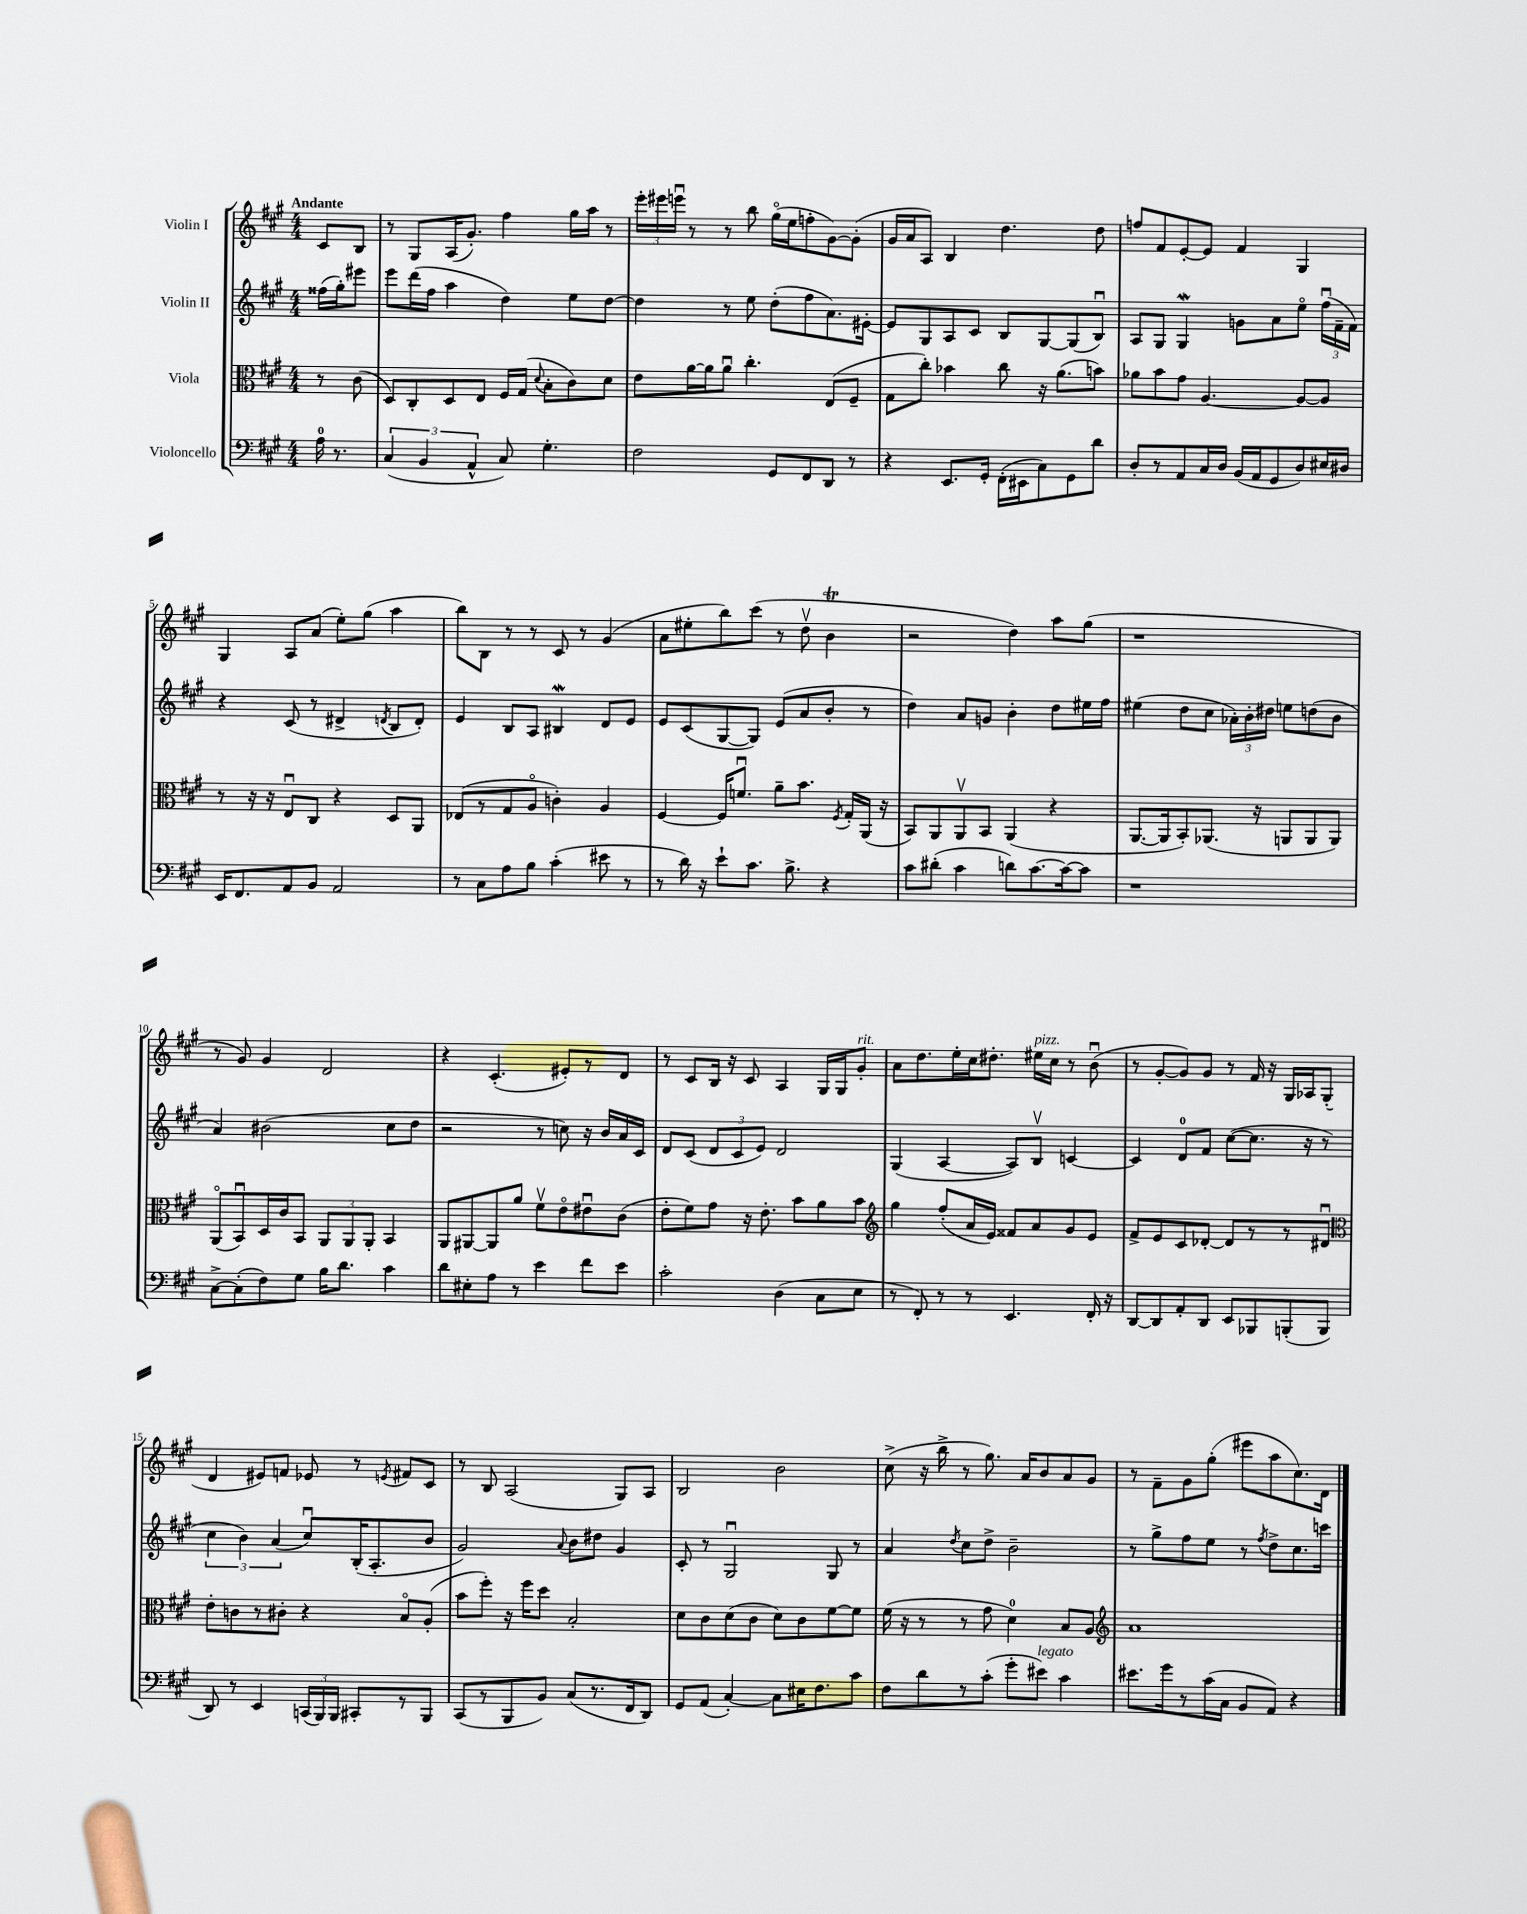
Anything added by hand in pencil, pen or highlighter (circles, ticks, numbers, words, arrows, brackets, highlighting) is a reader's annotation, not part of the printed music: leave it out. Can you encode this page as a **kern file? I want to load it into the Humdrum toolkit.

**kern	**kern	**kern	**kern
*staff4	*staff3	*staff2	*staff1
*clefF4	*clefC3	*clefG2	*clefG2
*k[f#c#g#]	*k[f#c#g#]	*k[f#c#g#]	*k[f#c#g#]
*M4/4	*M4/4	*M4/4	*M4/4
16A	8r	(16ff##	8c#
8.r	.	16gg#')	.
.	(8c#	8eee#	8B
=	=	=	=
(6C#	8D)	8eee	8r
.	8C#'	(16ddd	8G#
6BB	.	.	.
.	.	16ff#	.
.	8D	4aa	(16A
.	.	.	8.g#')
6AA^^	.	.	.
.	8E	.	.
8C#)	16F#	4dd)	4ff#
.	(16G#	.	.
.	8qqd	.	.
4.G#'	8B'	.	.
.	8c#)	8ee	16gg#
.	.	.	16aa
.	8d	[8dd	8r
=	=	=	=
2F#	8e	4dd]	24eee'
.	.	.	24eee#
.	.	.	24eeeu
.	[16a	.	8r
.	16a]	.	.
.	8au	8r	8r
.	4.cc#'	8ee	8bb
8GG#	.	(8dd'	(16gg#o
.	.	.	16ee
8FF#	.	8ff#	8ff'
8DD	(8E	8.a)	[8g#)
8r	8F#~	.	(8g#']
.	.	[16e#'	.
=	=	=	=
4r	8G#	8e#]	16g#
.	.	.	16a
.	8cc#')	8G#	8A)
8.EE	4b-	8A	4B
.	.	8c#	.
16GG#'	.	.	.
(16FF#'	8cc#	8B	4.dd
16EE#	.	.	.
8C#)	16r	[8G#	.
.	(8.a	.	.
8GG#	.	(8G#]	.
8d	8b)	8Bu)	8dd
=	=	=	=
8D'	8a-	8A	8ff
8r	8b	8G#	8f#
8AA	8g#	4G#	[8e'
16C#	[4.A	.	8e]
16D	.	.	.
(16BB	.	8g	4f#
16AA	.	.	.
8GG#	.	8a	.
8D)	8A_	8eeo	4G#
16E#	8A]	(24ff#u	.
.	.	24f#~	.
16D#	.	.	.
.	.	24f#)	.
=	=	=	=
16EE	8r	4r	4G#
8.FF#	.	.	.
.	16r	.	.
.	16r	.	.
8AA	8Eu	(8c#	8A
8BB	8C#	8r	(8a
2AA	4r	4d#^	8ee')
.	.	.	(8gg#
.	.	8qd	.
.	8D	8B	4aa
.	8AA	8d')	.
=	=	=	=
8r	(8E-	4e	8bb)
8C#	8r	.	8B
8A	8G#	8B	8r
8B	8Ao	8A	8r
(4c#'	4c')	4B#	8c#
.	.	.	8r
8e#	4A	8d	(4g#
8r	.	8e	.
=	=	=	=
8r	[4F#	8e	8a
16d)	.	(8c#	8ee#'
16r	.	.	.
8e`	16F#]	[8G#	8bb)
.	8.fu	.	.
8.c#	.	8G#])	(8ccc#
.	8a~	(8e	8r
8.B^	.	.	.
.	8.b	8a	8ddv
4r	.	8b'	4b
.	8qF#	.	.
.	16G#'	.	.
.	(16AA	8r	.
.	16r	.	.
=	=	=	=
8c#	8BB)	4dd)	2r
(8d#'	8AA	.	.
4c#	8AAv	8a	.
.	8BB	8g	.
8d)	(4AA	4b'	4dd)
[8.c#	.	.	.
.	4r	8dd	8aa
16c#_	.	.	.
8c#]	.	16ee#	(8gg#
.	.	16ff#	.
=	=	=	=
1r	[8.AA	(4ee#	1r
.	16AA]	.	.
.	8BB')	8dd	.
.	(8.AA-	8cc#	.
.	.	24a-')	.
.	.	24b'	.
.	16r	.	.
.	.	24dd#	.
.	8AA	8ee	.
.	8AA	(8dd	.
.	8AA)	8b	.
=	=	=	=
[8C#^	(8AAo	4a)	8r
(8C#']	8BBu)	.	8g#)
8F#)	16D	(2b#	4g#
.	16c#	.	.
8G#	8BB	.	.
16B	12AA	.	2d
8.d	.	.	.
.	12AA	.	.
.	12AA'	.	.
4c#	4BB	8cc#	.
.	.	8dd	.
=	=	=	=
8d	8AA	2r	4r
8E#'	[8AA#	.	.
8A	8AA#]	.	(4.c#'
8r	8a	.	.
4e	8f#v	8r	.
.	8eo	8cc)	8e#')
8f#	8e#u	16r	8r
.	.	16b	.
8e	(8c#	16a	8d
.	.	16c#	.
=	=	=	=
2c#'	8e'	8d	8r
.	8f#)	(8c#	8c#
.	8g#	12d	16B
.	.	.	16r
.	.	12c#	.
.	16r	.	8c#
.	.	12e)	.
.	8.e'	.	.
(4D	.	2d	4A
.	8b	.	.
8C#	8a	.	16G#
.	.	.	16G#
8E	8b	.	8g#'
=	=	=	=
*	*clefG2	*	*
8r	4gg#	(4G#	8a
8FF#')	.	.	8.dd
8r	(8ff#'	[4A	.
.	.	.	16ee'
8r	16a	.	16cc#
.	16e)	.	8.dd#'
4.EE	8f##	8A])	.
.	8a	8Bv	16ee#
.	.	.	16cc#
.	8g#	[4c	8r
16FF#'	8e	.	(8bu
16r	.	.	.
=	=	=	=
[8DD	8f#^	4c]	8r
8DD]	8e	.	[8g#'
8AA'	8c#	8d	8g#])
8DD	[8d-'	8f#	8g#
8EE	8d-]	([8cc#	8r
8BBB-	8r	8.cc#]	16f#
.	.	.	16r
(8BBB'	8r	.	16G#
.	.	16r	16A-
8BBB	8d#u	8r	(8G#'
=	=	=	=
*	*clefC3	*	*
8DD)	8e'	6cc#	4d
8r	8c	.	.
.	.	6b)	.
4EE	8r	.	8e#)
.	.	(6a	.
.	8c#'	.	8f
(24CC	4r	8cc#u)	8e-
24BBB)	.	.	.
24BBB	.	.	.
8CC#'	.	(16B'	8r
.	.	8.A'	.
.	.	.	8qe
8r	8Bo	.	8f#
8BBB	(8A'	8b	8c#
=	=	=	=
(8CC#	8b	2g#)	8r
8r	8ff#')	.	8B
8BBB	16r	.	(2A
.	16ff#	.	.
8BB)	8dd	.	.
.	.	8qqa	.
(8C#	2B'	8b	.
8.r	.	8dd#	.
.	.	4g#	8G#)
16FF#	.	.	.
8DD)	.	.	8A
=	=	=	=
8GG#	8d	8c#'	2B
(8AA	8c#	8r	.
[4C#')	(8d	2G#u	.
.	8c#	.	.
8C#]	8d)	.	2b
16E#	8c#	.	.
8.F#	.	.	.
.	[8f#	8G#	.
8c#	8f#]	8r	.
=	=	=	=
8F#	(16f#	4a	(8cc#^
.	16r	.	.
8d	8r	.	16r
.	.	.	16bb^
.	.	8qdd	.
8r	8r	8cc#	8r
(8c#'	8g#	8dd^	8.gg#)
8g#'	4d)	2b~	.
.	.	.	16a
8e#)	.	.	8b
4c#	8B	.	8a
.	8A	.	8g#
=	=	=	=
*	*clefG2	*	*
8.e#	1a	8r	8r
.	.	8gg#^	8f#~
16g#	.	.	.
8r	.	8ff#	8g#
(16c#	.	8ee	(8gg#'
16C#	.	.	.
8BB	.	8r	8eee#
.	.	8qff#	.
8AA)	.	8dd^	8aa
4r	.	8.cc#	8.cc#)
.	.	16ccc	16d
==	==	==	==
*-	*-	*-	*-
